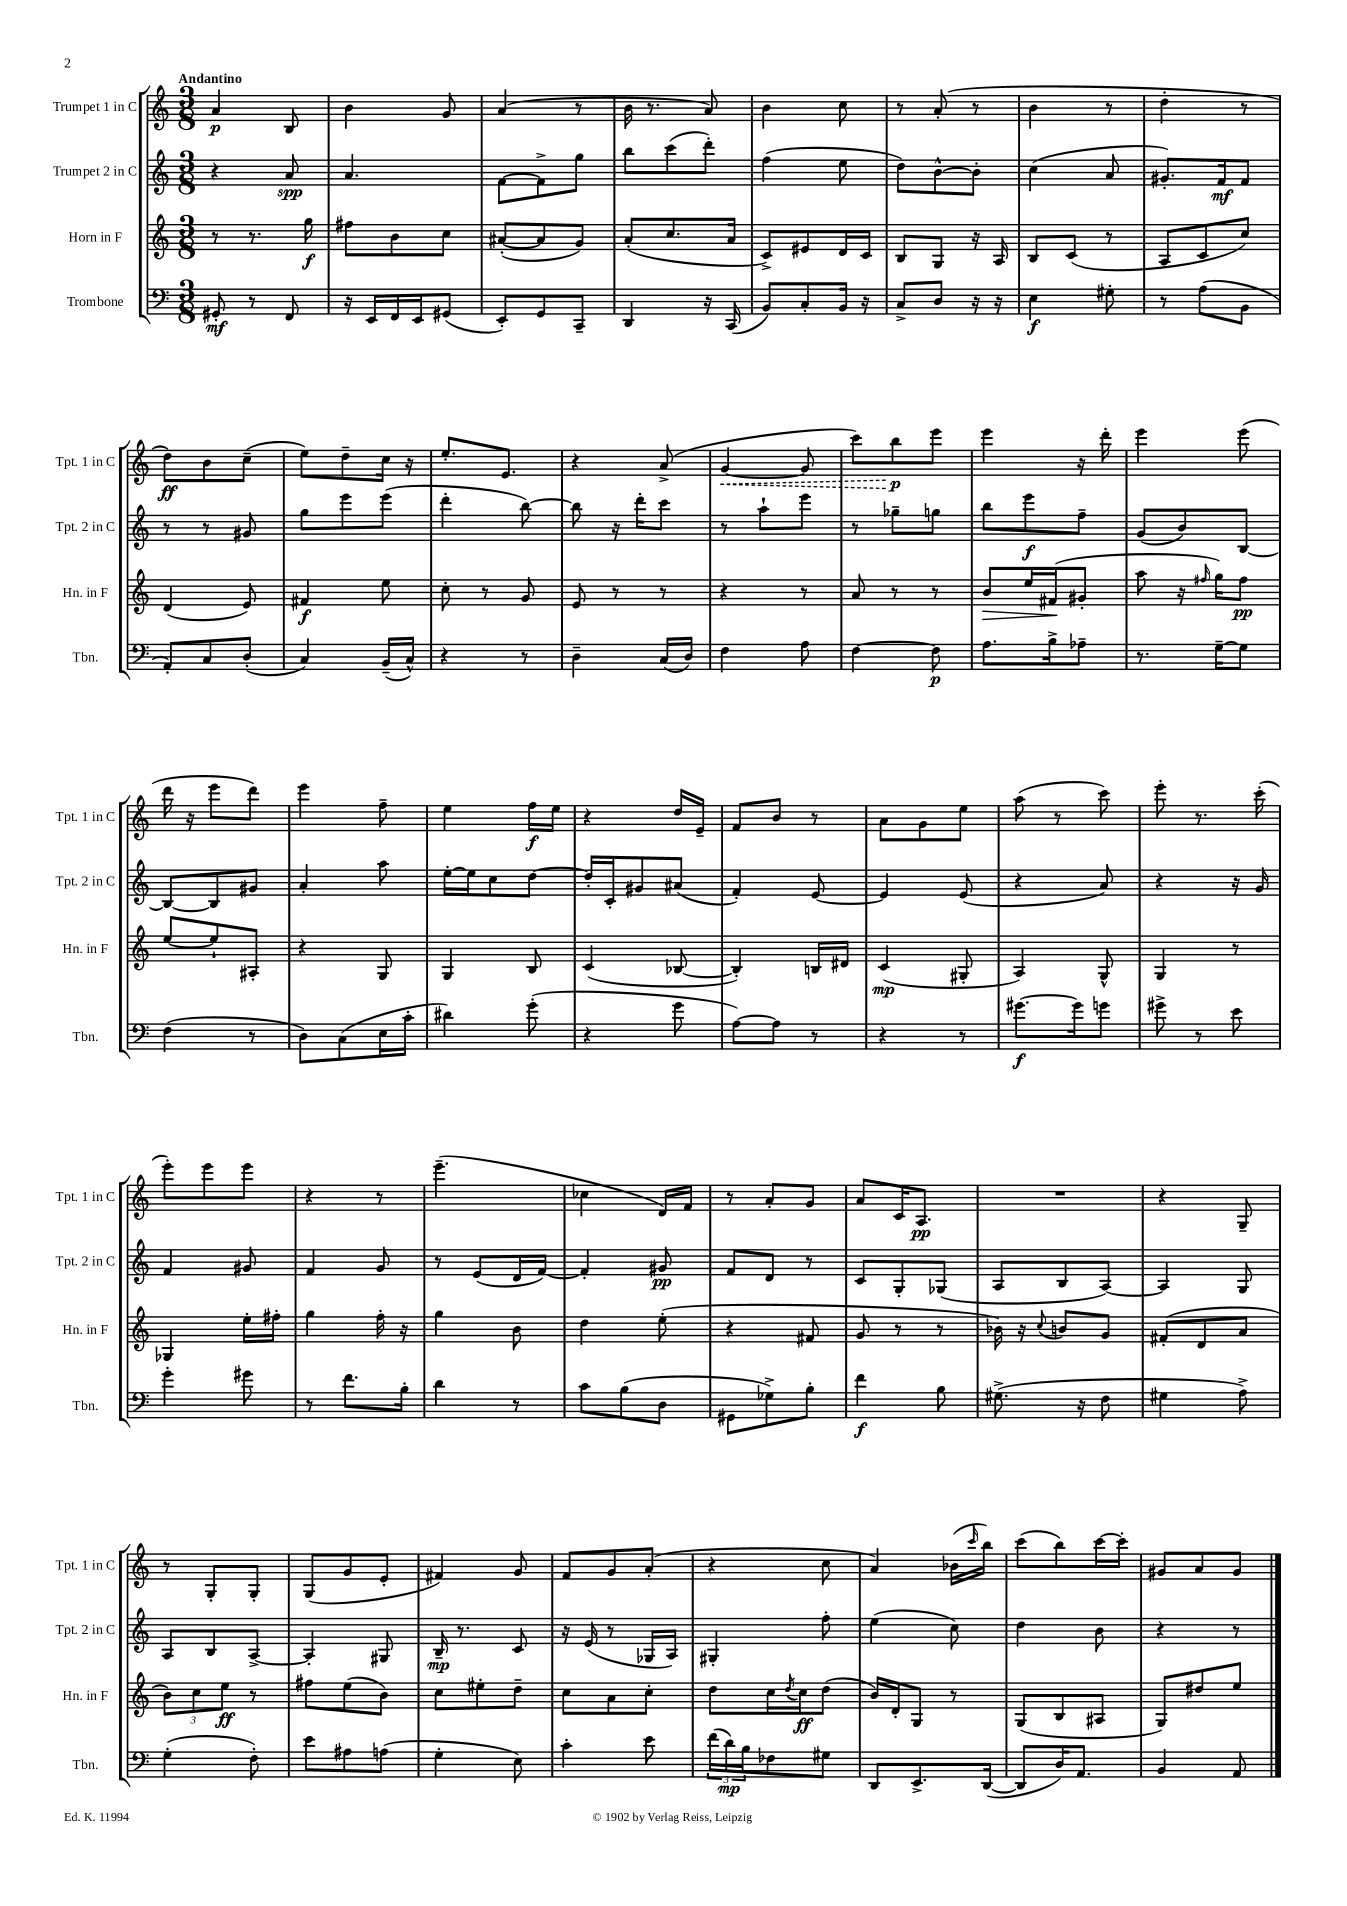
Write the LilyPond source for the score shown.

<<
\new StaffGroup <<
\new Staff = "s0" \with { instrumentName = "Trumpet 1 in C" shortInstrumentName = "Tpt. 1 in C" } {
    \clef treble \key c \major \numericTimeSignature \time 3/8 \tempo "Andantino"
    a'4\p b8 |
    b'4 g'8 |
    a'4( r8 |
    b'16 r8. a'8) |
    b'4 c''8 |
    r8 a'8-.( r8 |
    b'4 r8 |
    d''4-. r8 |
    d''8\ff) b'8 c''8--( |
    e''8) d''8-- c''16 r16 |
    e''8.-. e'8. |
    r4 a'8->( |
    \once \override Hairpin.style = #'dashed-line g'4~\< g'8 |
    c'''8) b''8\p\! e'''8 |
    e'''4 r16 d'''16-. |
    e'''4 e'''8( |
    d'''16 r16 e'''8 d'''8) |
    e'''4 f''8-- |
    e''4 f''16\f e''16 |
    r4 d''16 e'16-- |
    f'8 b'8 r8 |
    a'8 g'8 e''8 |
    a''8( r8 c'''8) |
    e'''8-. r8. c'''16-.( |
    e'''8-.) e'''8 e'''8 |
    r4 r8 |
    e'''4.--( |
    ces''4 d'16) f'16 |
    r8 a'8-. g'8 |
    a'8 c'16 a8.\pp |
    R4. |
    r4 g8-- |
    r8 g8-. g8-. |
    g8( g'8 e'8-. |
    fis'4) g'8 |
    f'8 g'8 a'8-.( |
    r4 c''8 |
    a'4) bes'16( \grace { c'''16 } b''16) |
    c'''8( b''8) c'''16~ c'''16-. |
    gis'8 a'8 gis'8 \bar "|." |
}
\new Staff = "s1" \with { instrumentName = "Trumpet 2 in C" shortInstrumentName = "Tpt. 2 in C" } {
    \clef treble \key c \major \numericTimeSignature \time 3/8
    r4 a'8\spp |
    a'4. |
    f'8~ f'8-> g''8 |
    b''8 c'''8( d'''8-.) |
    f''4( e''8 |
    d''8) b'8~-^ b'8-. |
    c''4( a'8 |
    gis'8.-.) f'16\mf f'8 |
    r8 r8 gis'8 |
    g''8 e'''8 e'''8( |
    d'''4-. b''8~) |
    b''8 r16 d'''16-. c'''8 |
    r8 a''8-! e'''8 |
    r8 ges''8-- g''8 |
    b''8 e'''8\f f''8-- |
    g'8( b'8) b8~ |
    b8~ b8 gis'8 |
    a'4-. a''8 |
    e''16~-. e''16 c''8 d''8~ |
    d''16-. c'16-. gis'8 ais'8( |
    f'4-.) e'8~ |
    e'4 e'8( |
    r4 a'8) |
    r4 r16 g'16 |
    f'4 gis'8 |
    f'4 g'8 |
    r8 e'8( d'16 f'16~) |
    f'4-. gis'8\pp |
    f'8 d'8 r8 |
    c'8 g8-. ges8( |
    a8 b8 a8~) |
    a4 g8 |
    a8 b8 a8~-> |
    a4-. gis8 |
    b16--\mp r8. c'8 |
    r16 e'16( r8 ges16 a16) |
    gis4-. f''8-. |
    e''4( c''8) |
    d''4 b'8 |
    r4 r8 \bar "|." |
}
\new Staff = "s2" \with { instrumentName = "Horn in F" shortInstrumentName = "Hn. in F" } {
    \clef treble \key c \major \numericTimeSignature \time 3/8
    r8 r8. g''16\f |
    fis''8 b'8 c''8 |
    ais'8~-.( ais'8 g'8) |
    a'8-.( c''8. a'16 |
    c'8->) eis'8 d'16 c'16 |
    b8 g8 r16 a16 |
    b8 c'8( r8 |
    a8 c'8 c''8) |
    d'4( e'8) |
    fis'4\f e''8 |
    c''8-. r8 g'8 |
    e'8 r8 r8 |
    r4 r8 |
    a'8 r8 r8 |
    b'8\> e''16 fis'16\!( gis'8-. |
    a''8 r16 \grace { fis''16 } g''16) fis''8\pp |
    e''8~ e''8-! ais8-. |
    r4 g8 |
    g4 b8 |
    c'4( bes8~ |
    bes4-.) b16 dis'16 |
    c'4\mp( gis8-. |
    a4) g8-^ |
    g4 r8 |
    ges4 e''16-. fis''16-. |
    g''4 f''16-. r16 |
    g''4 b'8 |
    d''4 e''8-.( |
    r4 fis'8 |
    g'8 r8 r8 |
    bes'16) r16 \appoggiatura { c''8 } b'8 g'8 |
    fis'8-.( d'8 a'8 |
    \tuplet 3/2 { b'8) c''8 e''8\ff } r8 |
    fis''8 e''8( b'8) |
    c''8 eis''8-. d''8-- |
    c''8 a'8 c''8-. |
    d''8 c''16 \acciaccatura { d''8 } c''16\ff d''8( |
    b'16) d'16-. g8 r8 |
    g8( b8 ais8 |
    g8) dis''8 e''8 \bar "|." |
}
\new Staff = "s3" \with { instrumentName = "Trombone" shortInstrumentName = "Tbn." } {
    \clef bass \key c \major \numericTimeSignature \time 3/8
    gis,8-.\mf r8 f,8 |
    r16 e,16 f,16 e,16 gis,8( |
    e,8-.) g,8 c,8-- |
    d,4 r16 c,16( |
    b,8) c8-. b,16 r16 |
    c8-> d8 r16 r16 |
    e4\f gis8-. |
    r8 a8( b,8 |
    a,8-.) c8 d8-.( |
    c4) b,16--( c16-^) |
    r4 r8 |
    d4-- c16( d16) |
    f4 a8 |
    f4~ f8\p |
    a8. b16-> aes8-- |
    r8. g16~-- g8 |
    f4( r8 |
    d8) c8( e16 c'16-. |
    dis'4) g'8-.( |
    r4 g'8 |
    a8~) a8 r8 |
    r4 r8 |
    gis'8.~\f gis'16 g'8 |
    gis'8-> r8 e'8 |
    g'4-. gis'8 |
    r8 f'8. b16-. |
    d'4 r8 |
    c'8 b8( d8 |
    gis,8 ges8->) b8-. |
    f'4\f b8 |
    gis8.->( r16 f8 |
    gis4 a8->) |
    g4-.( f8-.) |
    e'8 ais8 a8( |
    g4-. e8) |
    c'4-. e'8 |
    \tuplet 3/2 { f'16( d'16\mp) b16 } fes8 gis8 |
    d,8 e,8.-> d,16~( |
    d,8 d16) a,8. |
    b,4 a,8 \bar "|." |
}
>>
>>
\layout { \context { \Score \remove "Bar_number_engraver" } }
